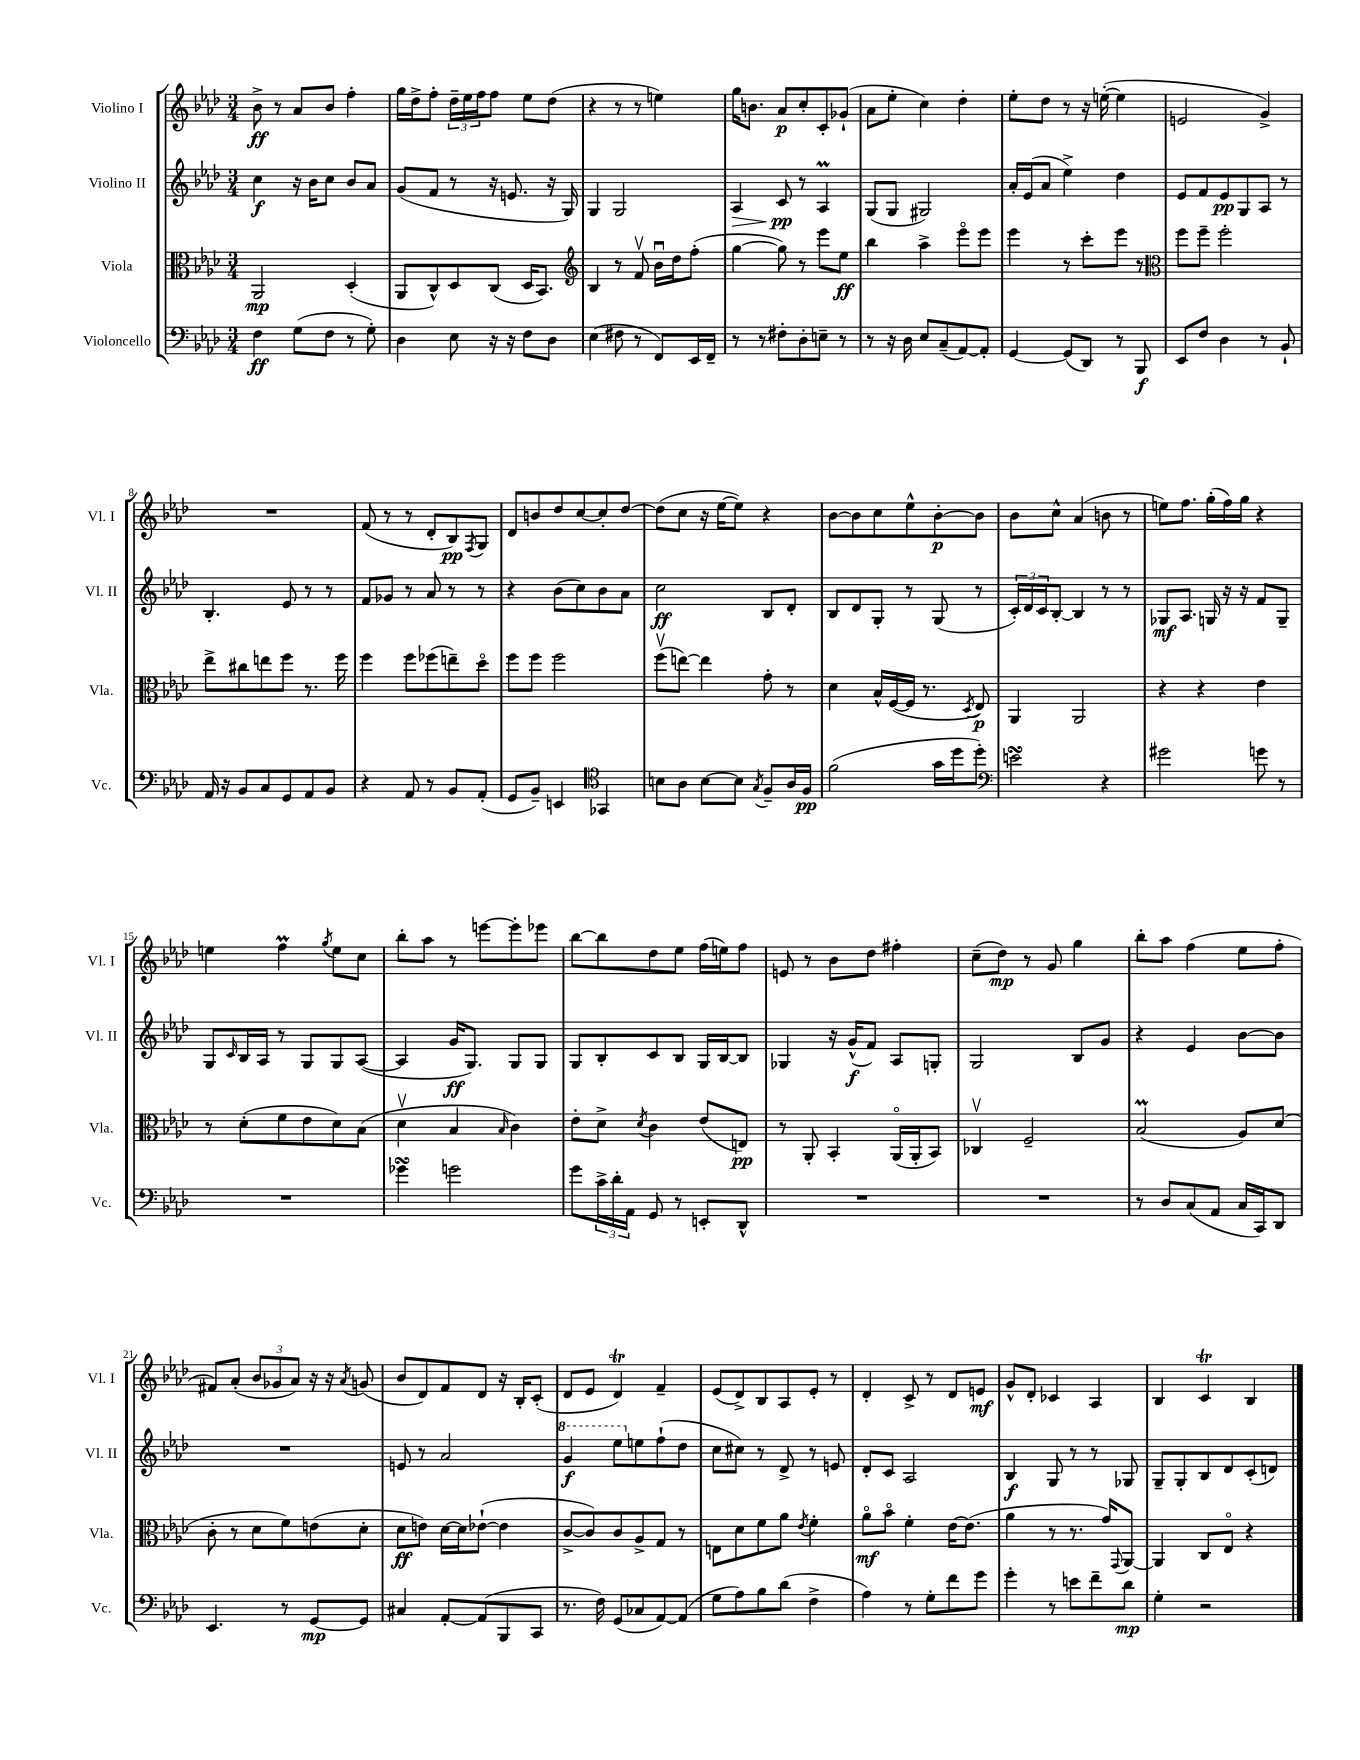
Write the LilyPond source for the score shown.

<<
\new StaffGroup <<
\new Staff = "s0" \with { instrumentName = "Violino I" shortInstrumentName = "Vl. I" } {
    \clef treble \key aes \major \numericTimeSignature \time 3/4
    bes'8->\ff r8 aes'8 bes'8 f''4-. |
    g''16 des''16-> f''8-. \tuplet 3/2 { des''16-- ees''16 f''16 } f''8 ees''8 des''8( |
    r4 r8 r8 e''4) |
    g''16 b'8. aes'8\p c''8-. c'8-. ges'8-!( |
    aes'8 ees''8-. c''4) des''4-. |
    ees''8-. des''8 r8 r16 e''16~-.( e''4 |
    e'2 g'4->) |
    R2. |
    f'8( r8 r8 des'8-. bes8\pp) \acciaccatura { f8 } g8 |
    des'8 b'8 des''8 c''8~ c''8-. des''8~ |
    des''8( c''8 r16 ees''16~ ees''8) r4 |
    bes'8~ bes'8 c''8 ees''8-^ bes'8~-.\p bes'8 |
    bes'8 c''8-^ aes'4( b'8 r8 |
    e''8) f''8. g''16-.( f''16) g''16 r4 |
    e''4 f''4\prall \acciaccatura { g''8 } e''8 c''8 |
    bes''8-. aes''8 r8 e'''8~ e'''8-. ees'''8 |
    bes''8~ bes''8 des''8 ees''8 f''16( e''16) f''8 |
    e'8 r8 bes'8 des''8 fis''4-. |
    c''8--( des''8\mp) r8 g'8 g''4 |
    bes''8-. aes''8 f''4( ees''8 f''8-. |
    fis'8) aes'8-.( \tuplet 3/2 { bes'8 ges'8 aes'8) } r16 r16 \acciaccatura { aes'8 } g'8( |
    bes'8 des'8) f'8 des'8 r16 bes16-. c'8-.( |
    des'8 ees'8 des'4\trill) f'4-- |
    ees'8( des'8->) bes8 aes8 ees'8-. r8 |
    des'4-. c'8-> r8 des'8 e'8\mf |
    g'8-^ des'8-. ces'4 aes4 |
    bes4 c'4\trill bes4 \bar "|." |
}
\new Staff = "s1" \with { instrumentName = "Violino II" shortInstrumentName = "Vl. II" } {
    \clef treble \key aes \major \numericTimeSignature \time 3/4
    c''4\f r16 bes'16 c''8 bes'8 aes'8 |
    g'8( f'8 r8 r16 e'8. r16 g16) |
    g4 g2 |
    aes4\> c'8\pp\! r8 aes4\prall |
    g8( g8 gis2) |
    aes'16-. ees'16( aes'8 ees''4->) des''4 |
    ees'8 f'8 ees'8\pp g8 aes8 r8 |
    bes4.-. ees'8 r8 r8 |
    f'8 ges'8 r8 aes'8 r8 r8 |
    r4 bes'8( c''8) bes'8 aes'8 |
    c''2\ff bes8 des'8-. |
    bes8 des'8 g8-. r8 g8( r8 |
    \tuplet 3/2 { c'16-.) des'16 c'16 } bes8~-. bes4 r8 r8 |
    ges8\mf aes8. g16 r16 r16 f'8 g8-- |
    g8 \grace { c'16 } bes16 aes16 r8 g8 g8 aes8~( |
    aes4 g'16\ff g8.) g8 g8 |
    g8 bes8-. c'8 bes8 g16 bes16~ bes8 |
    ges4 r16 g'16-^\f( f'8) aes8 g8-. |
    g2 bes8 g'8 |
    r4 ees'4 bes'8~ bes'8 |
    R2. |
    e'8 r8 aes'2 |
    \ottava #1 g''4\f ees'''8 \ottava #0 e''8 f''8-!( des''8 |
    c''8 cis''8) r8 des'8-> r8 e'8 |
    des'8-. c'8 aes2 |
    bes4\f g8 r8 r8 ges8 |
    g8-- g8-. bes8 des'8 c'8-.( d'8) \bar "|." |
}
\new Staff = "s2" \with { instrumentName = "Viola" shortInstrumentName = "Vla." } {
    \clef alto \key aes \major \numericTimeSignature \time 3/4
    aes,2\mp des4-.( |
    aes,8 c8-^) des8 c8( des16 bes,8.) |
    \clef treble bes4 r8 f'8\upbow bes'16\downbow des''16 f''8-.( |
    g''4~ g''8) r8 ees'''8 ees''8\ff |
    bes''4 aes''4-> ees'''8\flageolet ees'''8 |
    ees'''4 r8 c'''8-. ees'''8 r8 |
    \clef alto f''8 f''8-- f''2-. |
    ees''8-> cis''8 e''8 f''8 r8. f''16 |
    f''4 f''8 fes''8( e''8--) des''8\flageolet |
    f''8 f''8 f''2 |
    f''8\upbow( e''8~) e''4 g'8-. r8 |
    des'4 bes16-^ f16~( f16 r8. \acciaccatura { des8 } ees8\p) |
    aes,4 aes,2 |
    r4 r4 ees'4 |
    r8 des'8-.( f'8 ees'8 des'8) bes8( |
    des'4\upbow bes4 \grace { bes16 } c'4) |
    ees'8-. des'8-> \acciaccatura { des'8 } c'4 ees'8( e8\pp) |
    r8 aes,8-. bes,4-. aes,16\flageolet( aes,16-. bes,8) |
    ces4\upbow f2-- |
    bes2\prall( aes8) des'8( |
    c'8-. r8 des'8 f'8) e'8( des'8-. |
    des'8\ff e'8) des'16~ des'16 ees'8~-!( ees'4 |
    c'8~-> c'8) c'8 aes8-> g8 r8 |
    e8 des'8 f'8 aes'8 \acciaccatura { ees'8 } f'4-. |
    aes'8\flageolet\mf bes'8\flageolet f'4-. ees'16~ ees'8.( |
    aes'4 r8 r8. g'16) \appoggiatura { g,8 } aes,8~ |
    aes,4 c8 ees8\flageolet r4 \bar "|." |
}
\new Staff = "s3" \with { instrumentName = "Violoncello" shortInstrumentName = "Vc." } {
    \clef bass \key aes \major \numericTimeSignature \time 3/4
    f4\ff g8( f8 r8 g8-.) |
    des4 ees8 r16 r16 f8 des8 |
    ees4( fis8 r8 f,8) ees,16 f,16-- |
    r8 r8 fis8-. des8-. e8-- r8 |
    r8 r16 des16 ees8 c8--( aes,8~) aes,8-. |
    g,4~ g,8( des,8) r8 bes,,8\f |
    ees,8 f8 des4 r8 bes,8-! |
    aes,16 r16 bes,8 c8 g,8 aes,8 bes,8 |
    r4 aes,8 r8 bes,8 aes,8-.( |
    g,8 bes,8--) e,4 \clef tenor ges,4 |
    b8 aes8 b8~ b8 \acciaccatura { g8 } f8-- aes16 f16\pp |
    f'2( g'16 des''16 des''8-.) |
    \clef bass e'2\turn r4 |
    gis'2 g'8 r8 |
    R2. |
    ges'4\turn g'2 |
    g'8 \tuplet 3/2 { c'16-> des'16-. aes,16 } g,8 r8 e,8-. des,8-^ |
    R2. |
    R2. |
    r8 des8 c8( aes,8 c16 c,16) des,8 |
    ees,4. r8 g,8~\mp g,8 |
    cis4 aes,8~-. aes,8( bes,,8 c,8 |
    r8. f16) g,8( ces8 aes,8~) aes,8( |
    g8 aes8) bes8 des'8( f4-> |
    aes4) r8 g8-. f'8 g'8 |
    g'4-. r8 e'8 f'8-- des'8\mp |
    g4-. r2 \bar "|." |
}
>>
>>
